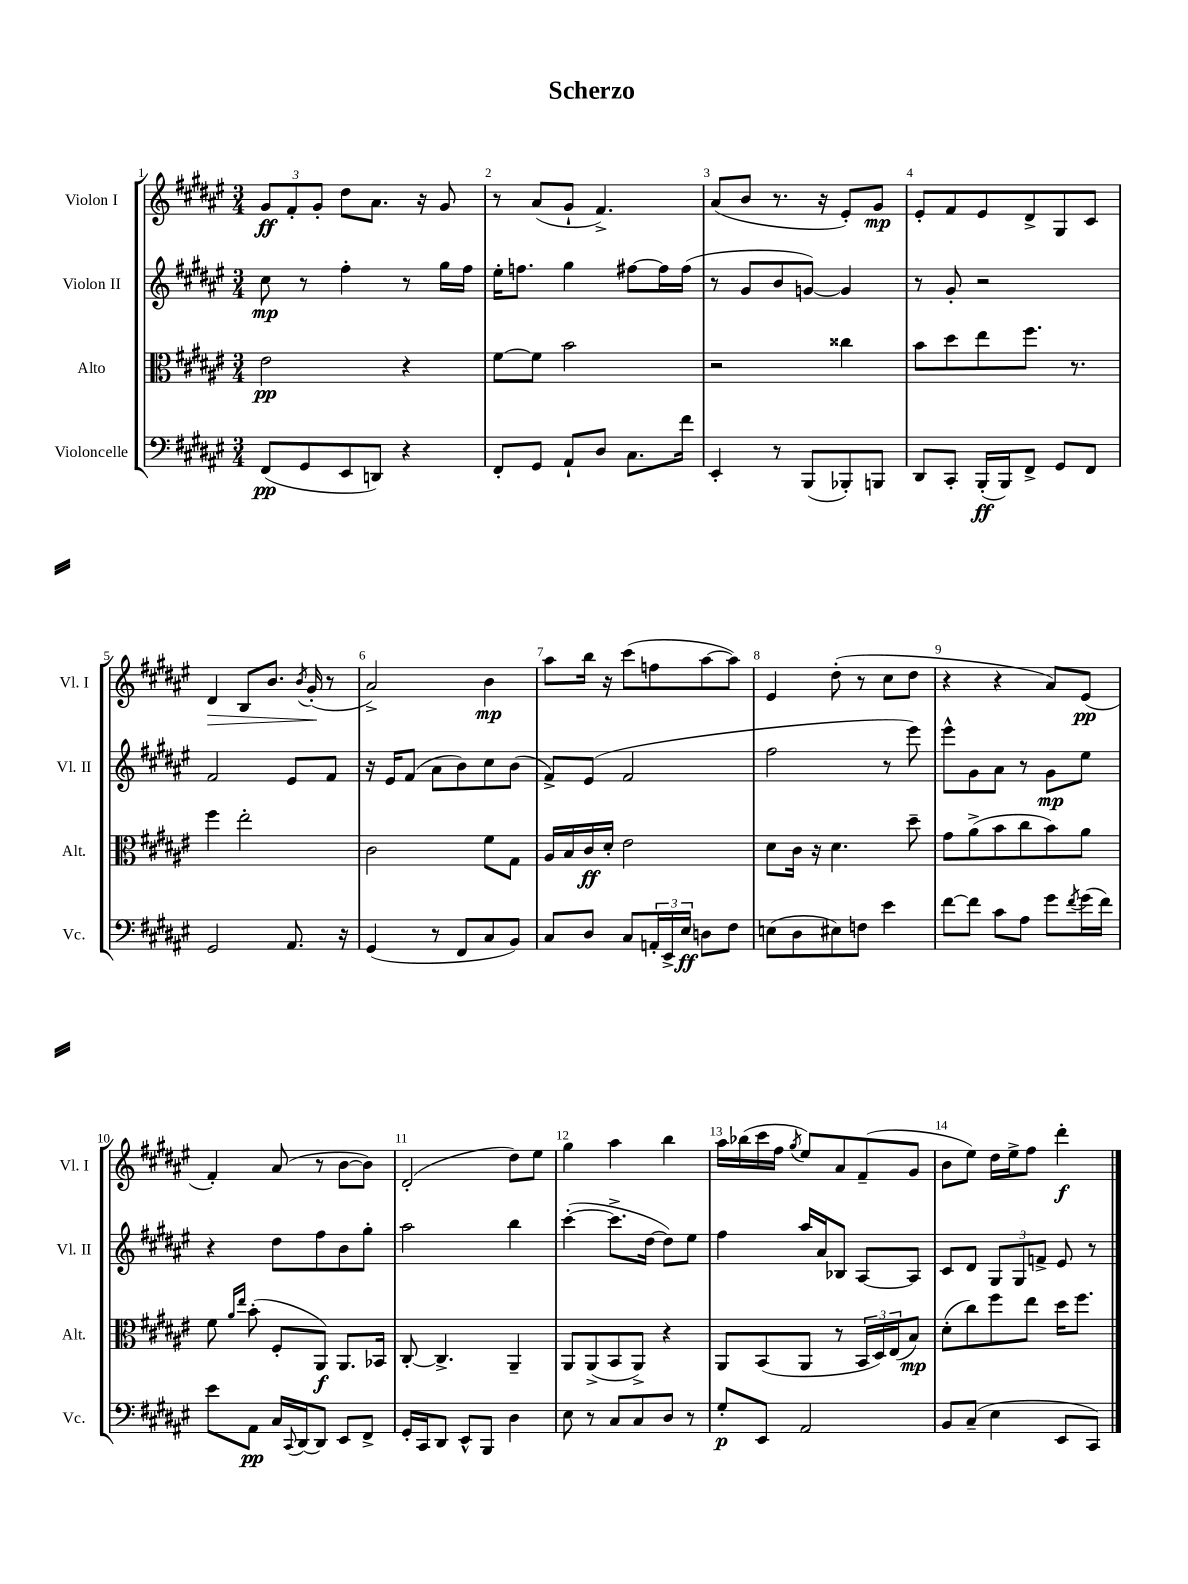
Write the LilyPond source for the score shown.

\header { title = "Scherzo" }
<<
\new StaffGroup <<
\new Staff = "s0" \with { instrumentName = "Violon I" shortInstrumentName = "Vl. I" } {
    \clef treble \key fis \major \numericTimeSignature \time 3/4
    \tuplet 3/2 { gis'8\ff fis'8-. gis'8-. } dis''8 ais'8. r16 gis'8 |
    r8 ais'8( gis'8-! fis'4.->) |
    ais'8( b'8 r8. r16 eis'8-.) gis'8\mp |
    eis'8-. fis'8 eis'8 dis'8-> gis8 cis'8 |
    dis'4\> b8 b'8. \acciaccatura { b'8 } gis'16-.\!( r8 |
    ais'2->) b'4\mp |
    ais''8 b''16 r16 cis'''8( f''8 ais''8~ ais''8) |
    eis'4 dis''8-.( r8 cis''8 dis''8 |
    r4 r4 ais'8) eis'8\pp( |
    fis'4-.) ais'8( r8 b'8~ b'8) |
    dis'2-.( dis''8) eis''8 |
    gis''4 ais''4 b''4 |
    ais''16 bes''16( cis'''16 fis''16 \acciaccatura { gis''8 } eis''8) ais'8 fis'8--( gis'8 |
    b'8 eis''8) dis''16 eis''16-> fis''8 dis'''4-.\f \bar "|." |
}
\new Staff = "s1" \with { instrumentName = "Violon II" shortInstrumentName = "Vl. II" } {
    \clef treble \key fis \major \numericTimeSignature \time 3/4
    cis''8\mp r8 fis''4-. r8 gis''16 fis''16 |
    eis''16-. f''8. gis''4 fis''8~ fis''16 fis''16( |
    r8 gis'8 b'8 g'8~) g'4 |
    r8 gis'8-. r2 |
    fis'2 eis'8 fis'8 |
    r16 eis'16 fis'8( ais'8 b'8) cis''8 b'8( |
    fis'8->) eis'8( fis'2 |
    fis''2 r8 eis'''8) |
    eis'''8-^ gis'8 ais'8 r8 gis'8\mp eis''8 |
    r4 dis''8 fis''8 b'8 gis''8-. |
    ais''2 b''4 |
    cis'''4~-.( cis'''8.-> dis''16~ dis''8) eis''8 |
    fis''4 ais''16 ais'16 bes8 ais8~ ais8 |
    cis'8 dis'8 \tuplet 3/2 { gis8 gis8 f'8-> } eis'8 r8 \bar "|." |
}
\new Staff = "s2" \with { instrumentName = "Alto" shortInstrumentName = "Alt." } {
    \clef alto \key fis \major \numericTimeSignature \time 3/4
    eis'2\pp r4 |
    fis'8~ fis'8 b'2 |
    r2 cisis''4 |
    b'8 dis''8 eis''8 fis''8. r8. |
    fis''4 eis''2-. |
    cis'2 fis'8 gis8 |
    ais16 b16 cis'16\ff dis'16-. eis'2 |
    dis'8 cis'16 r16 dis'4. dis''8-- |
    gis'8 ais'8->( b'8 cis''8 b'8) ais'8 |
    fis'8 \grace { ais'16 eis''16 } b'8-.( fis8-. ais,8\f) ais,8. bes,16 |
    cis8~-. cis4.-> ais,4-- |
    ais,8 ais,8->( b,8 ais,8->) r4 |
    ais,8 b,8( ais,8 r8 \tuplet 3/2 { b,16 dis16) eis16( } b8\mp) |
    dis'8-.( cis''8) fis''8 eis''8 dis''16 fis''8. \bar "|." |
}
\new Staff = "s3" \with { instrumentName = "Violoncelle" shortInstrumentName = "Vc." } {
    \clef bass \key fis \major \numericTimeSignature \time 3/4
    fis,8\pp( gis,8 eis,8 d,8) r4 |
    fis,8-. gis,8 ais,8-! dis8 cis8. fis'16 |
    eis,4-. r8 b,,8( bes,,8-.) b,,8 |
    dis,8 cis,8-. b,,16-.\ff( b,,16) fis,8-> gis,8 fis,8 |
    gis,2 ais,8. r16 |
    gis,4( r8 fis,8 cis8 b,8) |
    cis8 dis8 cis8 \tuplet 3/2 { a,16-. eis,16-> eis16\ff } d8 fis8 |
    e8( dis8 eis8) f8 eis'4 |
    fis'8~ fis'8 cis'8 ais8 gis'8 \acciaccatura { fis'8 } gis'16( fis'16) |
    eis'8 ais,8\pp cis16 \appoggiatura { cis,8 } dis,16~ dis,8 eis,8 fis,8-> |
    gis,16-. cis,16 dis,8 eis,8-^ b,,8 dis4 |
    eis8 r8 cis8 cis8 dis8 r8 |
    gis8-.\p eis,8 ais,2 |
    b,8 cis8--( eis4 eis,8 cis,8) \bar "|." |
}
>>
>>
\layout { \context { \Score \override BarNumber.break-visibility = ##(#f #t #t) barNumberVisibility = #all-bar-numbers-visible } }
